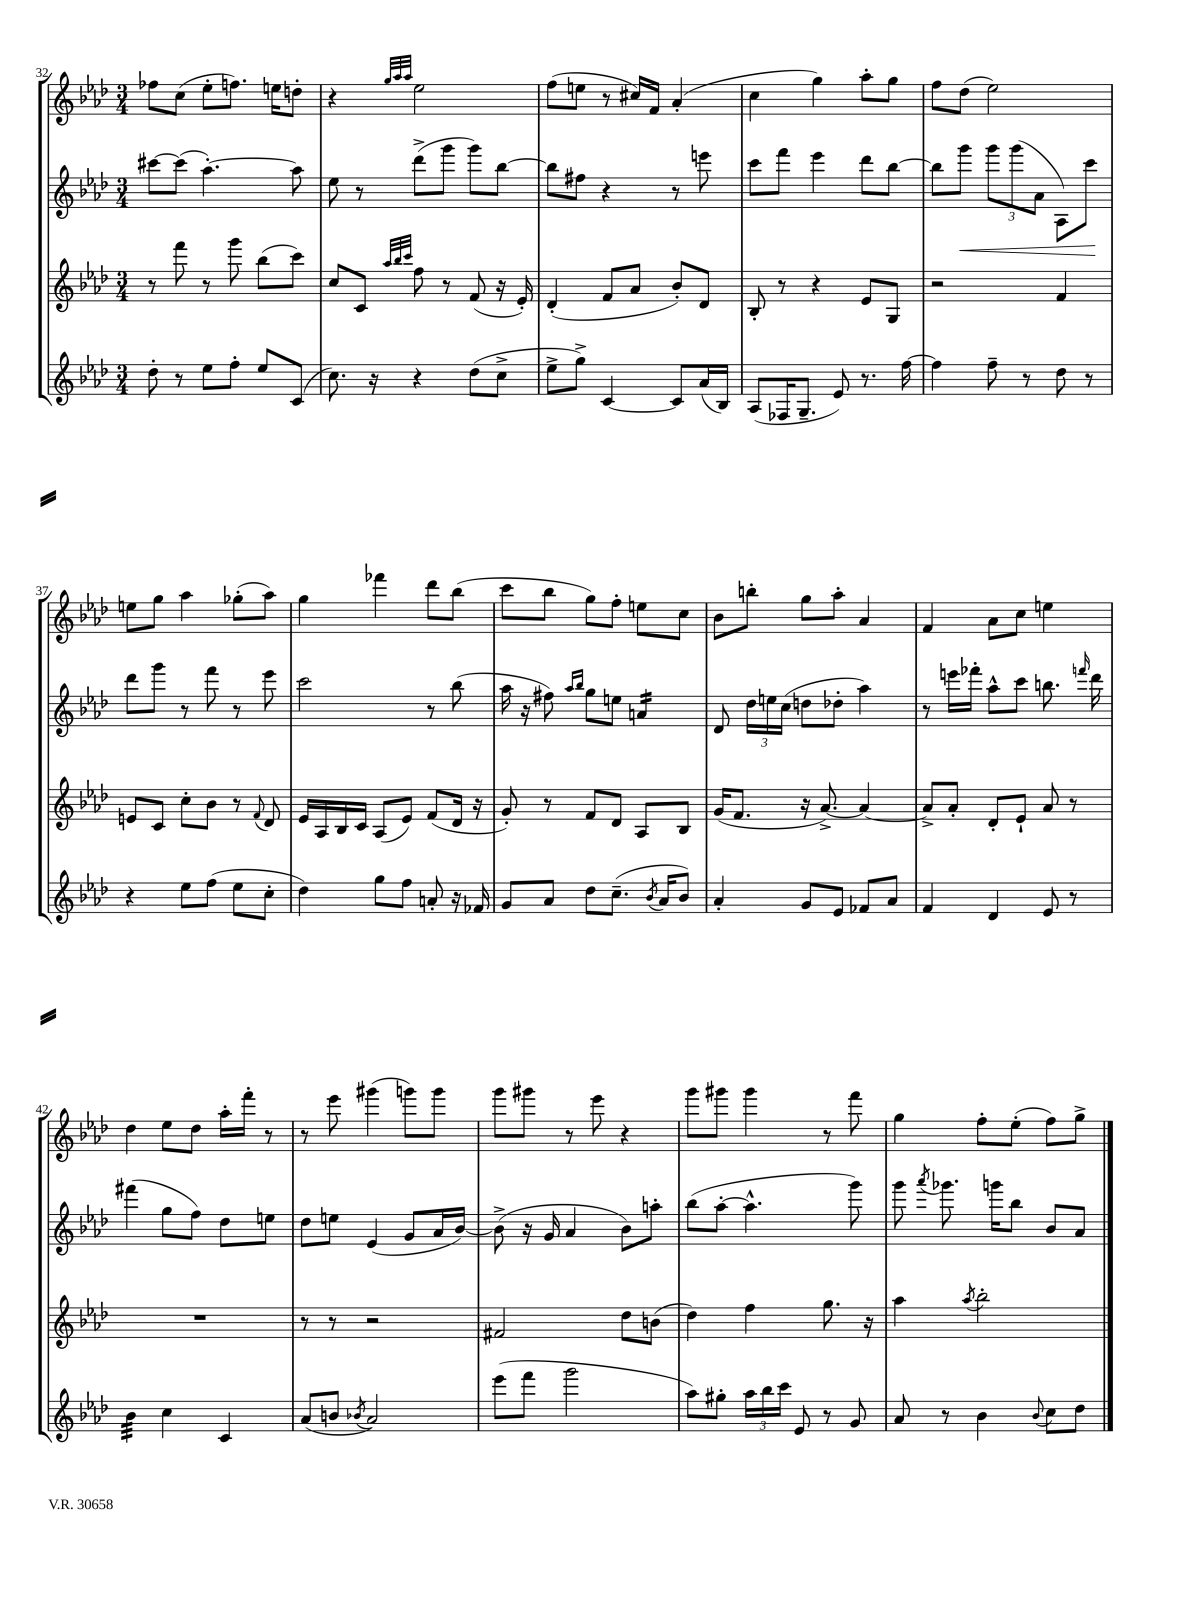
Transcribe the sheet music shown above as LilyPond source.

<<
\new StaffGroup <<
\new Staff = "s0" {
    \clef treble \key aes \major \numericTimeSignature \time 3/4
    \autoBeamOff fes''8[ c''8]( ees''8[-. f''8.]) e''16[ d''8]-. |
    r4 \grace { g''32[ aes''32 aes''32] } ees''2 |
    f''8[( e''8] r8 cis''16[) f'16] aes'4-.( |
    c''4 g''4) aes''8[-. g''8] |
    f''8[ des''8]( ees''2) |
    e''8[ g''8] aes''4 ges''8[-.( aes''8]) |
    g''4 fes'''4 des'''8[ bes''8]( |
    c'''8[ bes''8] g''8[) f''8]-. e''8[ c''8] |
    bes'8[ b''8]-. g''8[ aes''8]-. aes'4 |
    f'4 aes'8[ c''8] e''4 |
    des''4 ees''8[ des''8] aes''16[-. f'''16]-. r8 |
    r8 ees'''8 gis'''4( g'''8[) g'''8] |
    g'''8[ gis'''8] r8 ees'''8 r4 |
    g'''8[ gis'''8] gis'''4 r8 f'''8 |
    g''4 f''8[-. ees''8]-.( f''8[) g''8]-> \bar "|." |
}
\new Staff = "s1" {
    \clef treble \key aes \major \numericTimeSignature \time 3/4
    \autoBeamOff cis'''8[~ cis'''8]( aes''4.~-.) aes''8 |
    ees''8 r8 des'''8[->( g'''8] g'''8[) bes''8]~ |
    bes''8[ fis''8] r4 r8 e'''8 |
    c'''8[ f'''8] ees'''4 des'''8[ bes''8]~ |
    bes''8[ g'''8]\< \tuplet 3/2 { g'''8[ g'''8( aes'8] } aes8[) c'''8]\! |
    des'''8[ g'''8] r8 f'''8 r8 ees'''8 |
    c'''2 r8 bes''8( |
    aes''16 r16 fis''8) \grace { aes''16[ bes''16] } g''8[ e''8] a'4:16 |
    des'8 \tuplet 3/2 { des''16[ e''16 c''16]( } d''8[ des''8]-. aes''4) |
    r8 e'''16[ fes'''16]-. aes''8[-^ c'''8] b''8. \grace { f'''16 } des'''16 |
    fis'''4( g''8[ f''8]) des''8[ e''8] |
    des''8[ e''8] ees'4( g'8[ aes'16 bes'16]~) |
    bes'8->( r16 g'16 aes'4 bes'8[) a''8]-. |
    bes''8[( aes''8]~-. aes''4.-^ g'''8) |
    g'''8 \acciaccatura { aes'''8 } ges'''8. g'''16[ bes''8] bes'8[ aes'8] \bar "|." |
}
\new Staff = "s2" {
    \clef treble \key aes \major \numericTimeSignature \time 3/4
    \autoBeamOff r8 f'''8 r8 g'''8 bes''8[( c'''8]) |
    c''8[ c'8] \grace { aes''32[ bes''32 c'''32] } f''8 r8 f'8( r16 ees'16-.) |
    des'4-.( f'8[ aes'8] bes'8[-.) des'8] |
    bes8-. r8 r4 ees'8[ g8] |
    r2 f'4 |
    e'8[ c'8] c''8[-. bes'8] r8 \appoggiatura { f'8 } des'8 |
    ees'16[ aes16 bes16 c'16] aes8[( ees'8]) f'8[( des'16] r16 |
    g'8-.) r8 f'8[ des'8] aes8[ bes8] |
    g'16[( f'8.] r16 aes'8.~->) aes'4~ |
    aes'8[-> aes'8]-. des'8[-. ees'8]-! aes'8 r8 |
    R2. |
    r8 r8 r2 |
    fis'2 des''8[ b'8]( |
    des''4) f''4 g''8. r16 |
    aes''4 \acciaccatura { aes''8 } bes''2-. \bar "|." |
}
\new Staff = "s3" {
    \clef treble \key aes \major \numericTimeSignature \time 3/4
    \autoBeamOff des''8-. r8 ees''8[ f''8]-. ees''8[ c'8]( |
    c''8.) r16 r4 des''8[( c''8]-> |
    ees''8[-> g''8]->) c'4~ c'8[ aes'16( bes16]) |
    aes8[( fes16 g8.]-- ees'8) r8. f''16~ |
    f''4 f''8-- r8 des''8 r8 |
    r4 ees''8[ f''8]( ees''8[ c''8]-. |
    des''4) g''8[ f''8] a'8-. r16 fes'16 |
    g'8[ aes'8] des''8[ c''8.]--( \acciaccatura { bes'8 } aes'16[ bes'8]) |
    aes'4-. g'8[ ees'8] fes'8[ aes'8] |
    f'4 des'4 ees'8 r8 |
    bes'4:32 c''4 c'4 |
    aes'8[( b'8] \acciaccatura { bes'8 } aes'2) |
    ees'''8[( f'''8] g'''2 |
    aes''8[) gis''8]-. \tuplet 3/2 { aes''16[ bes''16 c'''16] } ees'8 r8 g'8 |
    aes'8 r8 bes'4 \appoggiatura { bes'8 } c''8[ des''8] \bar "|." |
}
>>
>>
\layout { \context { \Score currentBarNumber = #32 } }
